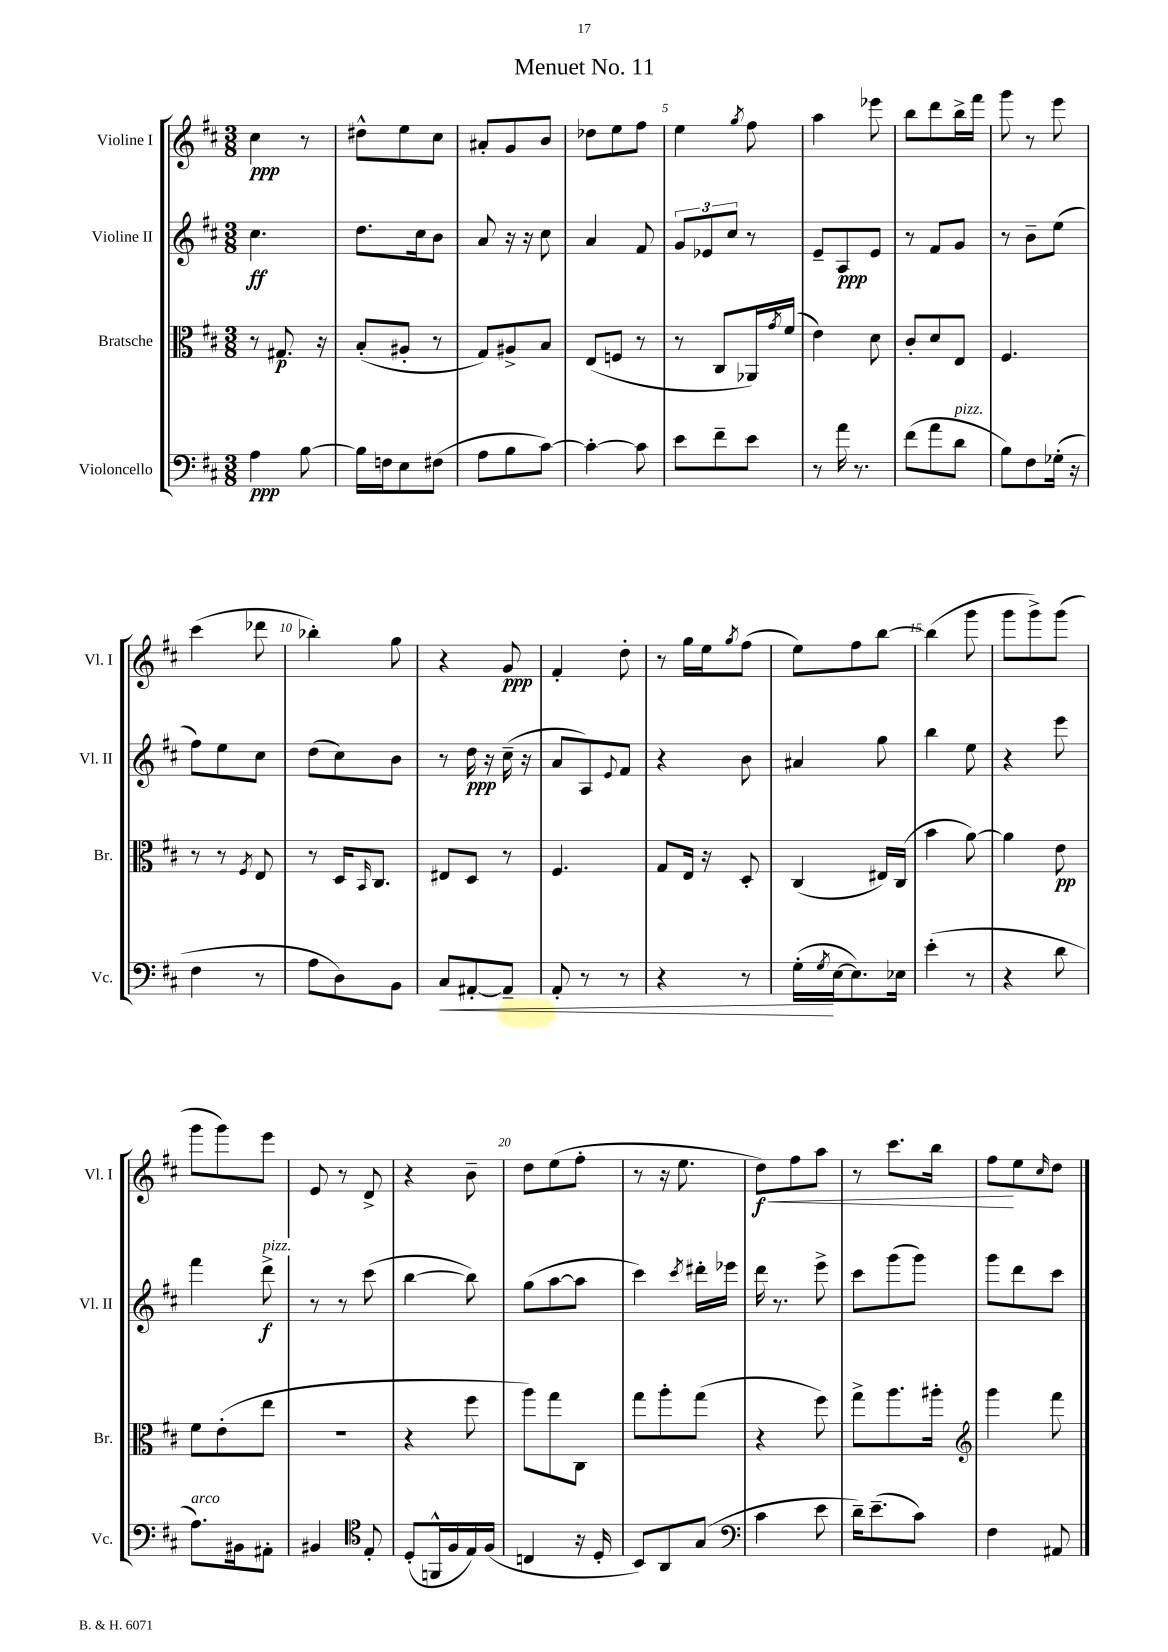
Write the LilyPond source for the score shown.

\header { title = "Menuet No. 11" }
<<
\new StaffGroup <<
\new Staff = "s0" \with { instrumentName = "Violine I" shortInstrumentName = "Vl. I" } {
    \clef treble \key d \major \numericTimeSignature \time 3/8
    cis''4\ppp r8 |
    dis''8-^ e''8 cis''8 |
    ais'8-. g'8 b'8 |
    des''8 e''8 fis''8 |
    e''4 \acciaccatura { g''8 } fis''8 |
    a''4 ees'''8 |
    b''8 d'''8 b''16-> fis'''16 |
    g'''8 r8 e'''8 |
    cis'''4( des'''8 |
    bes''4-.) g''8 |
    r4 g'8\ppp |
    fis'4-. d''8-. |
    r8 g''16 e''16 \acciaccatura { g''8 } fis''8( |
    e''8) fis''8 b''8~ |
    b''4( g'''8 |
    g'''8 g'''8->) g'''8( |
    g'''8 g'''8) e'''8 |
    e'8 r8 d'8-> |
    r4 b'8-- |
    d''8 e''8( fis''8-. |
    r8 r16 e''8. |
    d''8\f\<) fis''8 a''8 |
    r8 cis'''8. b''16 |
    fis''8\! e''8 \grace { cis''16 } d''8 \bar "|." |
}
\new Staff = "s1" \with { instrumentName = "Violine II" shortInstrumentName = "Vl. II" } {
    \clef treble \key d \major \numericTimeSignature \time 3/8
    cis''4.\ff |
    d''8. cis''16 b'8 |
    a'8 r16 r16 cis''8 |
    a'4 fis'8 |
    \tuplet 3/2 { g'8 ees'8 cis''8 } r8 |
    e'8-- a8\ppp e'8 |
    r8 fis'8 g'8 |
    r8 b'8-- e''8( |
    fis''8) e''8 cis''8 |
    d''8( cis''8) b'8 |
    r8 d''16\ppp r16 cis''16--( r16 |
    a'8 a8) \appoggiatura { e'8 } fis'8 |
    r4 b'8 |
    ais'4 g''8 |
    b''4 e''8 |
    r4 e'''8 |
    fis'''4 d'''8->\f^\markup { \italic "pizz." } |
    r8 r8 cis'''8( |
    b''4~ b''8) |
    g''8( a''8~ a''8 |
    cis'''4) \acciaccatura { cis'''8 } dis'''16-. ees'''16 |
    d'''16 r8. e'''8-> |
    cis'''8 g'''8( g'''8) |
    g'''8 d'''8 cis'''8 \bar "|." |
}
\new Staff = "s2" \with { instrumentName = "Bratsche" shortInstrumentName = "Br." } {
    \clef alto \key d \major \numericTimeSignature \time 3/8
    r8 gis8.\p r16 |
    b8-.( ais8-. r8 |
    g8) ais8-> b8 |
    e8( f8 r8 |
    r8 cis8 aes,16) \acciaccatura { g'8 } fis'16( |
    e'4) d'8 |
    cis'8-. d'8 e8 |
    fis4. |
    r8 r8 \acciaccatura { fis8 } e8 |
    r8 d16 \grace { b,16 } cis8. |
    eis8 d8 r8 |
    fis4. |
    g8 e16 r16 d8-. |
    cis4( eis16) cis16( |
    b'4 a'8~) |
    a'4 e'8\pp |
    fis'8 e'8-.( e''8 |
    R4. |
    r4 fis''8 |
    a''8) g''8 cis8 |
    g''8 a''8-. g''8( |
    r4 fis''8) |
    g''8-> a''8. ais''16-. |
    \clef treble g'''4 fis'''8 \bar "|." |
}
\new Staff = "s3" \with { instrumentName = "Violoncello" shortInstrumentName = "Vc." } {
    \clef bass \key d \major \numericTimeSignature \time 3/8
    a4\ppp b8~ |
    b16 f16 e8 fis8( |
    a8 b8 cis'8~) |
    cis'4~-. cis'8 |
    e'8 fis'8-- e'8 |
    r8 a'16 r8. |
    fis'8( a'8 d'8^\markup { \italic "pizz." } |
    b8) fis8 ges16-.( r16 |
    fis4 r8 |
    a8 d8) b,8 |
    cis8\< ais,8~-. ais,8-- |
    a,8-. r8 r8 |
    r4 r8 |
    g16-.\!( \acciaccatura { g8 } e16~ e8.) ees16 |
    e'4-.( r8 |
    r4 d'8 |
    a8.^\markup { \italic "arco" }) bis,16 ais,8-. |
    bis,4 \clef tenor e8-. |
    d8-.( f,16-^ fis16 e16) fis16( |
    c4 r16 d16-. |
    b,8) a,8 g8( |
    \clef bass cis'4 e'8 |
    d'16--) e'8.--( cis'8) |
    fis4 ais,8 \bar "|." |
}
>>
>>
\layout { \context { \Score \override BarNumber.break-visibility = ##(#f #t #t) barNumberVisibility = #(every-nth-bar-number-visible 5) } }
